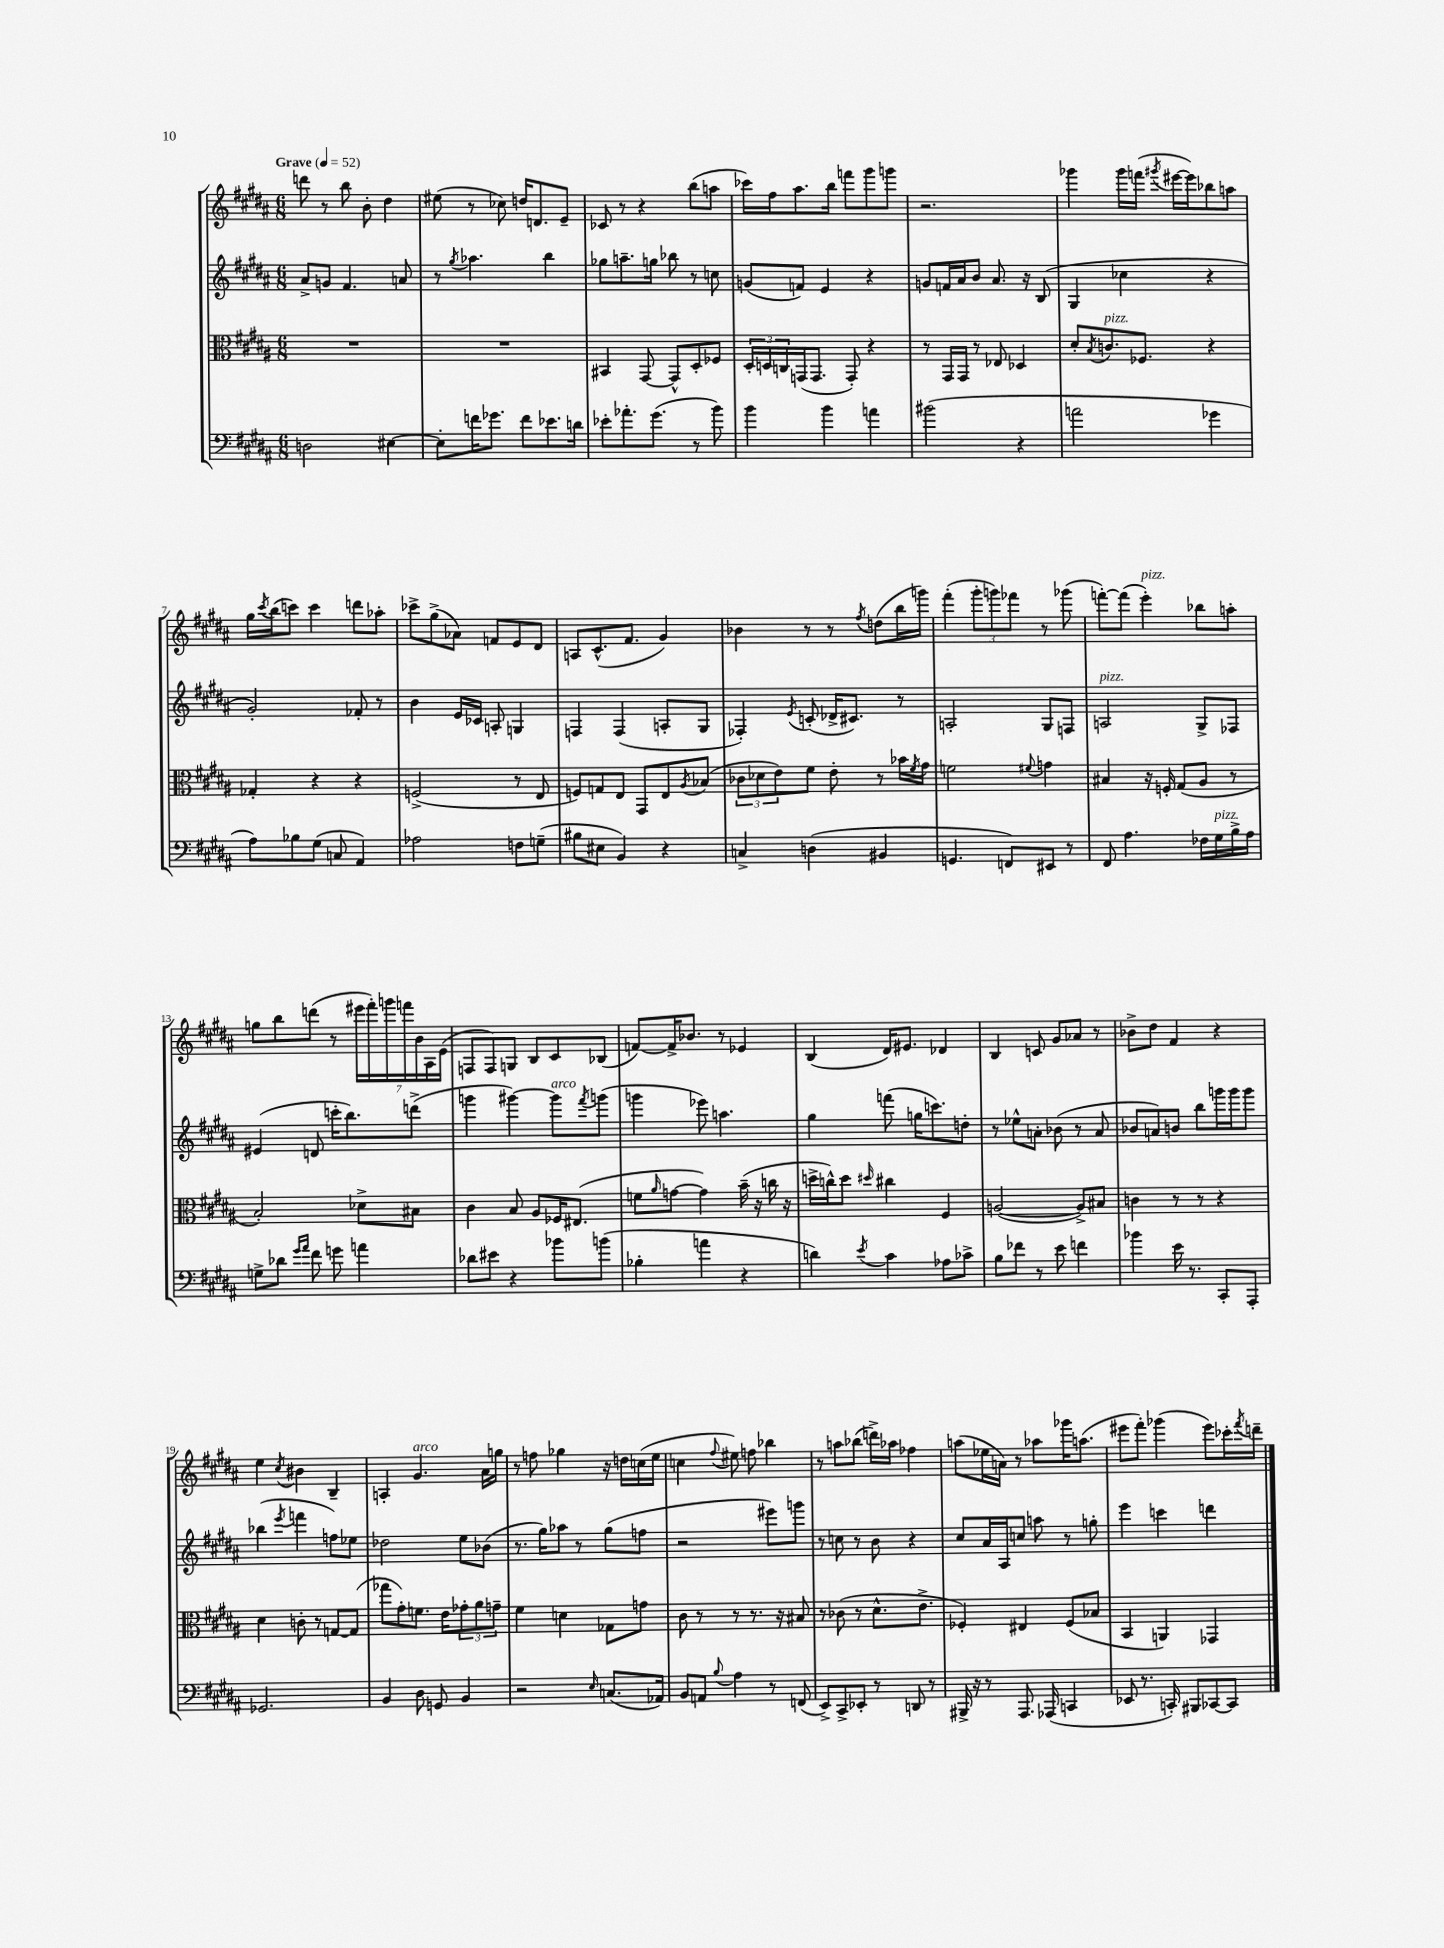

**kern	**kern	**kern	**kern
*staff4	*staff3	*staff2	*staff1
*clefF4	*clefC3	*clefG2	*clefG2
*k[f#c#g#d#a#]	*k[f#c#g#d#a#]	*k[f#c#g#d#a#]	*k[f#c#g#d#a#]
*M6/8	*M6/8	*M6/8	*M6/8
*MM52	*MM52	*MM52	*MM52
2D	2.r	8a#^	8ddd
.	.	8g	8r
.	.	4.f#	8bb
.	.	.	8b'
[4E#	.	.	4dd#
.	.	8a	.
=	=	=	=
8E#']	2.r	8r	(8ee#
.	.	8qgg#	.
16f	.	4.aa-	8r
8.g-	.	.	.
.	.	.	8cc-)
8f	.	.	16dd
.	.	.	8.d
8.e-	.	4bb	.
.	.	.	8e~
16d	.	.	.
=	=	=	=
8e-'	4BB#	8gg-	8c-
8.a-'	.	8.aa~	8r
.	[8GG#	.	4r
(8.g#	.	16gg	.
.	8GG#^^]	8bb-	.
8r	8D#'	8r	(8bb
8b)	8F-	8cc	8aa
=	=	=	=
4b	24D#'	(8g	16ccc-)
.	24D	.	.
.	.	.	16ff#
.	24C	.	.
.	(16GG	8f)	8.aa#
.	8.GG	.	.
4b	.	4e	.
.	.	.	16bb
.	8GG')	.	8fff
4a	4r	4r	8ggg#
.	.	.	8ggg
=	=	=	=
(2b#	8r	8g	2.r
.	16GG#	16f	.
.	16GG#	16a#	.
.	8r	8b	.
.	8E-	8.a#	.
4r	4D-	.	.
.	.	16r	.
.	.	(8B	.
=	=	=	=
2a	8d#'	4G#	4ggg-
.	8qB	.	.
.	8.c	.	.
.	.	4cc-	16ggg-
.	8.F-	.	(16fff
.	.	.	8qggg#
.	.	.	[16eee#
.	.	.	16eee#])
4g-	4r	4r	8bb-
.	.	.	8aa
=	=	=	=
8A#)	4G-'	2g#')	16gg#
.	.	.	8qccc#
.	.	.	(16bb
8B-	.	.	8ccc)
(8G#	4r	.	4ccc
8C	.	.	.
4AA#)	4r	8f-'	8ddd
.	.	8r	8aa-'
=	=	=	=
2A-	(2F^	4b	8ccc-^
.	.	.	(8gg#^
.	.	16e	8a-)
.	.	16c-	.
.	.	8A'	8f
8F	8r	4G	8e
(8G~	8E	.	8d#
=	=	=	=
8B#	8F)	4F	8A
8E#	8G	.	(8.c#^^
4BB)	8E	(4F	.
.	.	.	8.f#
.	8GG#	.	.
4r	8E	8A'	4g#)
.	8qA#	.	.
.	(8B-	8G#	.
=	=	=	=
4C^	12c-	4F-')	4b-
.	12d-	.	.
.	12e)	.	.
.	.	8qe	.
(4D	8f#	(8c'	8r
.	8e'	16d-^	8r
.	.	8.c#)	.
.	.	.	8qff#
4BB#	8r	.	(8dd
.	16b-	8r	16bb
.	8qf#	.	.
.	16g#	.	16ggg)
=	=	=	=
4.GG	2f	2A'	(4fff#'
.	.	.	12ggg#'
.	.	.	12ggg)
8FF)	.	.	.
.	.	.	12fff-
.	8qqf#	.	.
8EE#	4g	8G#	8r
8r	.	8F	(8ggg-
=	=	=	=
8FF#	4B#	2A	[8fff')
4.A#	.	.	(8fff]
.	16r	.	4eee')
.	16F'	.	.
.	(8G#	.	.
16F-	8A#	8G#^	8bb-
16G#	.	.	.
16B^	8r	8F-	8aa'
16A#	.	.	.
=	=	=	=
8G^	2B')	(4e#	8gg
8d-	.	.	8bb
16qqg#	.	.	.
16qqa#	.	.	.
8f#	.	8d	(8ddd
8g	.	16ccc'	8r
.	.	8.bb)	.
4a	8d-^	.	28eee#
.	.	.	28fff#')
.	.	.	28ggg
.	.	.	28fff
.	8B#	(8ddd^	.
.	.	.	28b
.	.	.	28A#
.	.	.	(28e
=	=	=	=
8d-	4c#	4ggg	8F
8e#	.	.	8F)
4r	8B	[4ggg#)	8G
.	8A#	.	8B
8b-	16F-	8ggg#]	8c#
.	(8.E#	.	.
.	.	8qfff#	.
(8b	.	(8ggg	(8B-
=	=	=	=
4B-'	8f	4ggg	[8f)
.	16qqa#	.	.
.	[8g	.	16f^]
.	.	.	8.b-
4a	4g])	8eee-)	.
.	.	4.aa	8r
4r	(16b~	.	4e-
.	16r	.	.
.	16cc	.	.
.	16r	.	.
=	=	=	=
4d)	16dd^	4gg#	(4B
.	16cc^^)	.	.
.	8dd	.	.
8qe	16qqdd#	.	.
4c#	4cc#	(8fff	16d#)
.	.	.	8.e#
.	.	16gg	.
.	.	8.ccc)	.
8A-	4F#	.	4d-
8c-^	.	8dd'	.
=	=	=	=
8B	([2A	8r	4B
8f-	.	8ee-^^	.
8r	.	8a'	8c
8e	.	(8b-	8g#
4f	8A^])	8r	8a-
.	8B#	8a	8r
=	=	=	=
4b-	4c	8b-	8b-^
.	.	8a)	8dd#
16e	8r	8b	4f#
8.r	.	.	.
.	8r	8bb	.
8CC#'	4r	16ggg	4r
.	.	16ggg	.
8AAA#'	.	8ggg	.
=	=	=	=
2.GG-	4d#	(4bb-	4ee
.	.	8qeee	8qcc#
.	8c'	4fff	4b#
.	8r	.	.
.	[8G	8ff)	4B~
.	(8G]	8ee-	.
=	=	=	=
4BB	8gg-	2dd-	4A'
.	8g#')	.	.
8D#	8.f	.	4.g#
8GG	.	.	.
.	16e	.	.
4BB	12g-'	8ee	.
.	12a#	.	.
.	.	(8b-	16a#
.	12g~	.	.
.	.	.	16gg
=	=	=	=
2r	4f#	8.r	8r
.	.	.	8ff
.	.	16gg#)	.
.	4d	8aa-	4gg-
.	.	8r	.
16qqE	.	.	.
(8.C	8G-	(8gg#	16r
.	.	.	16dd
.	8g	8ff	(16cc
16AA-)	.	.	16ee
=	=	=	=
8BB	8c#	2r	4cc
8AA	8r	.	.
8qqB	.	.	8qqff#
4A#	8r	.	8ee#)
.	8.r	.	8ff
8r	.	8eee#)	4bb-
.	16r	.	.
(8FF	8B#	8ggg	.
=	=	=	=
8EE^)	8r	8r	8r
8CC#^	(8c-	8cc	8aa
8EE-'	8r	8r	(8bb-
8r	8.d#^^	8b	16ddd^)
.	.	.	16aa-
8DD	.	4r	4ff-
.	8.e^	.	.
8r	.	.	.
=	=	=	=
16BBB#^	4F-')	8cc#	(8aa
16r	.	.	.
8r	.	16a#	16ee-
.	.	16A#	16a)
8.AAA#	4E#	8cc	8r
.	.	8aa	8aa-
(16AAA-	.	.	.
4CC	(8F-	8r	16ggg-
.	.	.	(8.aa
.	8B-	8gg'	.
=	=	=	=
8EE-	4BB	4eee	8eee#
8.r	.	.	8fff#')
.	4AA)	4ccc	(4ggg-
16CC')	.	.	.
8BBB#	.	.	.
[8CC-	4GG-	4ddd	8eee#)
8CC-]	.	.	16ccc-'
.	.	.	8qfff#
.	.	.	16ddd~
==	==	==	==
*-	*-	*-	*-
